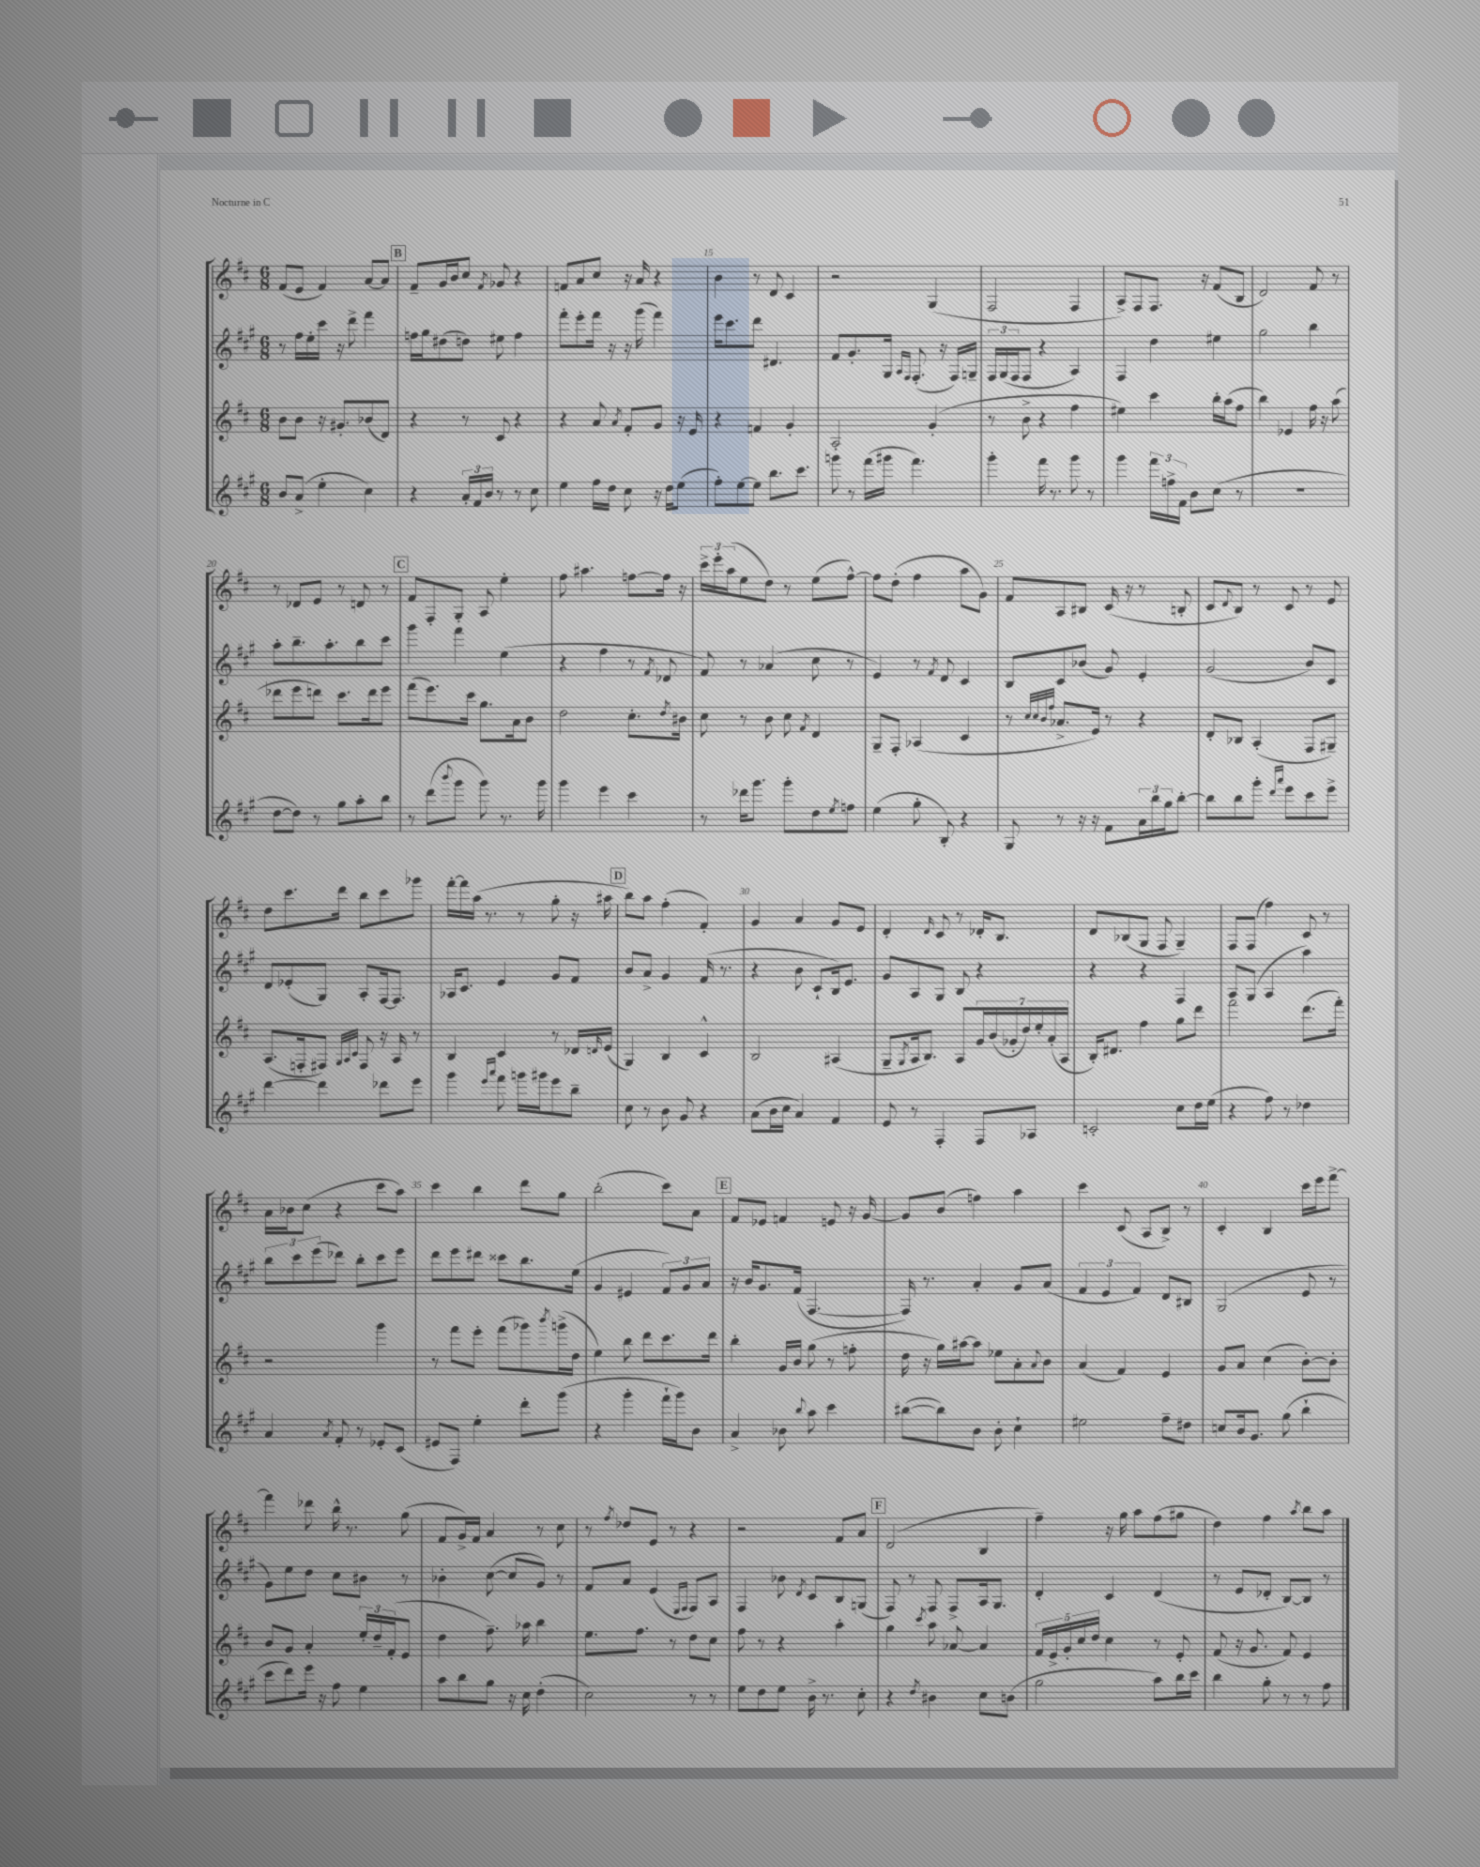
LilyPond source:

<<
\new StaffGroup <<
\new Staff = "s0" {
    \clef treble \key d \major \numericTimeSignature \time 6/8
    fis'8( e'8 fis'4) a'8~ a'8 |
    \mark \markup { \box "B" } fis'8-- g'16 b'16 cis''8 \acciaccatura { fis'8 } ges'8 r4 |
    f'8 a'8 cis''8 r16 a'16 r4 |
    b'4 r8 d'8 cis'4 |
    r2 g4( |
    fis2 fis4 |
    a8->) fis8 fis8. r16 fis'8( b8 |
    d'2) fis'8 r8 |
    r8 des'8 e'8 r8 d'8 r8 |
    \mark \markup { \box "C" } fis'8 fis8-. g8-. a8 e''4-. |
    fis''8 ais''4. f''8~ f''16 r16 |
    \tuplet 3/2 { cis'''16-> e'''16-. a''16( } e''8 d''8) r8 e''8( fis''8~-^) |
    fis''8 d''8-.( fis''4 a''8 g'8) |
    fis'8 a8 bis8 cis'16( r16 r8 b8-. |
    cis'8 \appoggiatura { d'8 } b8) r8 cis'8 r8 e'8 |
    d''8 cis'''8. d'''16 b''8 cis'''8 ges'''8 |
    fis'''16~-. fis'''16 a''16( r8. r8 g''8-. r16 ais''16 |
    \mark \markup { \box "D" } b''8) a''8 fis''4-.( fis'4-.) |
    g'4 a'4 g'8 e'8 |
    d'4-. \grace { d'16 } cis'8 r8 des'16-. b8. |
    d'8 bes8( g8 fis8 g4--) |
    fis8 fis8( fis''4) cis'8 r8 |
    a'16 bes'16 cis''8( r4 cis'''8 a''8) |
    cis'''4 b''4 d'''8 g''8 |
    b''2-.( cis'''8) a'8 |
    \mark \markup { \box "E" } fis'8 ees'8 f'4 e'8 r16 g'16~ |
    g'8 b'8( f''4) a''4 |
    cis'''4 cis'8( a8 b8->) r8 |
    cis'4-. b4 cis'''16 e'''16 fis'''8~-> |
    fis'''4 des'''8 b''16-^ r8. g''8( |
    fis'8 g'16->) fis'16 a'4 r8 cis''8 |
    r8 \acciaccatura { fis''8 } des''8 e'8 r8 r4 |
    r2 fis'8 a'8 |
    \mark \markup { \box "F" } d'2( b4 |
    fis''4--) r16 g''16 a''8 fis''8( gis''8 |
    d''4) fis''4 \acciaccatura { a''8 } b''8 a''8 \bar "|." |
}
\new Staff = "s1" {
    \clef treble \key a \major \numericTimeSignature \time 6/8
    r8 fis''16 e''16-. cis'''16 r16 d'''8-> fis'''4 |
    \mark \markup { \box "B" } f''16 gis''16 dis''8( d''8) eis''8 f''4 |
    fis'''8-. e'''8-. fis'''16 r16 r16 gis'''16( fis'''4) |
    e'''16 cis'''8. d'''8 dis'4. |
    fis'8 gis'8.-. gis16 \grace { a16 fis16 } fis8.-.( r16 fis16) g16-- |
    \tuplet 3/2 { fis16 gis16( fis16 } fis8 r4 a4) |
    fis4 d''4 eis''4 |
    gis''2 b''4 |
    a''8-. b''8.-- a''8.-. b''8 cis'''8 |
    \mark \markup { \box "C" } gis'''4 fis'''4 e''4( |
    r4 fis''4 r8 \acciaccatura { fis'8 } des'8 |
    fis'8) r8 aes'4( cis''8 r8 |
    e'4) r8 \acciaccatura { fis'8 } d'8 cis'4 |
    b8 cis'8 bes'8( gis'8) e'4-. |
    gis'2( b'8) cis'8 |
    d'8 ees'8-.( gis8) a8-. fis16~ fis8. |
    aes16 cis'8. e'4 gis'8 fis'8 |
    \mark \markup { \box "D" } b'8 a'8-> gis'4 fis'16( r8. |
    r4 b'8 cis'8-! b16) e'8. |
    gis'8 a8 gis8 b8 r4 |
    r4 r4 fis4 |
    a8 gis8( a4 a''4) |
    \tuplet 3/2 { b''8 cis'''8 e'''8( } des'''8) b''8-. cis'''8 e'''8 |
    d'''8 e'''8 dis'''8 cisis'''8 b''8. e''16( |
    gis'4 eis'4 \tuplet 3/2 { fis'8) gis'8 a'8 } |
    \mark \markup { \box "E" } r16 b'16 gis'8. fis'16( fis4.~ |
    fis16) r8. a'4-. gis'8 a'8( |
    \tuplet 3/2 { fis'4 e'4 fis'4) } d'8 bis8 |
    gis2( e'8 r8 |
    gis'8) e''8 d''8 cis''8 bis'8 r8 |
    bes'4-. cis''8~( cis''8 gis'8) r8 |
    fis'8 a'8 e'4( \grace { e16 fis16 } fis8) a8 |
    fis4 bes'8 \acciaccatura { d'8 } cis'8 b8 g8( |
    \mark \markup { \box "F" } fis8) r8 fis8 fis8-> a16 gis8. |
    d'4-. cis'4 d'4( |
    r8 e'8 des'8-. b8~) b8 r8 \bar "|." |
}
\new Staff = "s2" {
    \clef treble \key d \major \numericTimeSignature \time 6/8
    b'8 b'8 r16 gis'8.-. bes'8( d'8) |
    \mark \markup { \box "B" } r4 r8 cis'8 r4 |
    r4 a'8 \acciaccatura { a'8 } fis'8-. g'8 r16 e'16 |
    r4 f'4 g'4-. |
    a2-. g'4-.( |
    r8 b'8-> r4 fis''4 |
    eis''4) cis'''4 b''16-. a''16( fis''8 |
    b''4) ees'4 fis''16 r16 a''8( |
    des'''8 e'''8 d'''8) cis'''8. d'''16 e'''8 |
    \mark \markup { \box "C" } fis'''8( e'''8.) cis'''16 g''8. a'16 b'8 |
    d''2 cis''8.-. \acciaccatura { d''8 } bis'16 |
    cis''8 r8 b'8 cis''8 \acciaccatura { fis'8 } d'4 |
    g8-- fis8-. aes4( cis'4 |
    r8 \grace { cis''32 cis''32 b'32 fis''32 } aes'8.-> e'16) r8 r4 |
    d'8-. bes8 a4-.( fis8 gis8--) |
    a8.( f16-. fis8) \grace { g32 a32 cis'32 } fis8 r16 a16 r8 |
    b4 cis'4 r8 des'16 \grace { d'16 } e'16( |
    \mark \markup { \box "D" } g4) b4 cis'4-^ |
    b2 ais4( |
    g8-- \acciaccatura { g8 } a16 b8.) a8 \tuplet 7/4 { g'16 b'16( ges'16-. d''16) e''16-. a'16-.( a16 } |
    b16-.) dis'8. fis''4 g''8 d'''8 |
    fis'''2 d'''8.( fis'''16-.) |
    r2 g'''4 |
    r8 fis'''8 e'''8-. fis'''8( ges'''8) \acciaccatura { b'''8 } g'''16->( d''16 |
    e''4) b''8 d'''8 cis'''8. d'''16 |
    \mark \markup { \box "E" } b''4-. g'16 b'16 g''8( r8 f''8-. |
    d''16 r16 g''16) ais''16~ ais''8 ees''8 a'8-. \appoggiatura { a'8 } b'8 |
    a'4( fis'4) e'4 |
    g'8 a'8 cis''4( b'8~-.) b'8-. |
    b'8 g'8 a'4-. \tuplet 3/2 { e''16-. d''16-- fis'16-.( } e'8 |
    d''4 fis''8.--) aes''16 b''4 |
    e''8. fis''8. r8 d''8 cis''8 |
    fis''8 r8 r4 a''4-. |
    \mark \markup { \box "F" } g''4 \acciaccatura { cis'''8 } a''8 aes'8~ aes'4 |
    \tuplet 5/4 { fis'16 e'16-> g'16-. cis''16 d''16 } cis''4 r8 e'8-. |
    fis'8( r16 g'8. fis'8) e'4 \bar "|." |
}
\new Staff = "s3" {
    \clef treble \key a \major \numericTimeSignature \time 6/8
    b'8 a'8->( e''4-. cis''4) |
    \mark \markup { \box "B" } r4 \tuplet 3/2 { a'16-. fis'16 b'16 } r8 r8 cis''8 |
    e''4 fis''16 d''16 cis''8 r16 d''16 e''8( |
    fis''8-.) e''8~ e''8 b''8. cis'''8. |
    g'''8 r8 fis'''16( gis'''16 fis'''4.) |
    gis'''4-. fis'''16 r8. gis'''8 r8 |
    gis'''4 \tuplet 3/2 { fis'''16 f''16-> fis'16 } b'8 cis''8( r8 |
    R2. |
    d''8~ d''8) r8 gis''8 a''8-. b''8 |
    \mark \markup { \box "C" } r8 d'''8( \appoggiatura { b'''8 } gis'''8 gis'''8) r8. gis'''16 |
    gis'''4 e'''4 cis'''4 |
    r8 des'''16 gis'''8. gis'''8-. d''8 \acciaccatura { e''8 } f''8 |
    e''4( gis''8-. b8-.) r4 |
    gis8 r8 r16 r16 fis'8 \tuplet 3/2 { a'16 b''16 gis''16 } b''8~-. |
    b''8 b''8 gis'''8-. \grace { d'''16 a'''16 } e'''8 cis'''8 e'''8-> |
    d'''4~ d'''4 des'''8 e'''8 |
    gis'''4 \grace { e'''16 a'''16 } fis'''8 g'''16 gis'''16 e'''8 b''8-- |
    \mark \markup { \box "D" } cis''8 r8 b'8 gis'8 r4 |
    a'8( b'16 cis''16 a'4) fis'4 |
    e'8 r8 fis4-. fis8 aes8 |
    c'2-. cis''8 d''16 e''16( |
    r4 fis''8) r8 des''4 |
    a'4 \acciaccatura { a'8 } fis'8-. r8 ees'8-. cis'8( |
    eis'8 fis8) e''4-. d'''8-. gis'''8( |
    r4 gis'''4-. fis'''16-! gis'''16) b'8 |
    \mark \markup { \box "E" } a'4-> bes'8 \appoggiatura { b''8 } a''8 cis'''4 |
    bis''8~( bis''8) b'8 b'8-. cis''4-! |
    eis''2 fis''8-- dis''8 |
    c''8 b'16 gis'8. gis''8( b''4-! |
    cis'''8 d'''8) e'''16 r16 fis''8 e''4 |
    a''8 b''8 gis''8 r16 cis''16 d''4-.( |
    cis''2) r8 r8 |
    e''8 d''8 e''8 b'16-> r8. cis''8-. |
    \mark \markup { \box "F" } r4 \acciaccatura { d''8 } bis'4 cis''8 b'8( |
    gis''2 a''8) b''16 cis'''16 |
    b''4 gis''8-. r8 r8 fis''8 \bar "|." |
}
>>
>>
\layout { \context { \Score currentBarNumber = #12 \override BarNumber.break-visibility = ##(#f #t #t) barNumberVisibility = #(every-nth-bar-number-visible 5) } }
